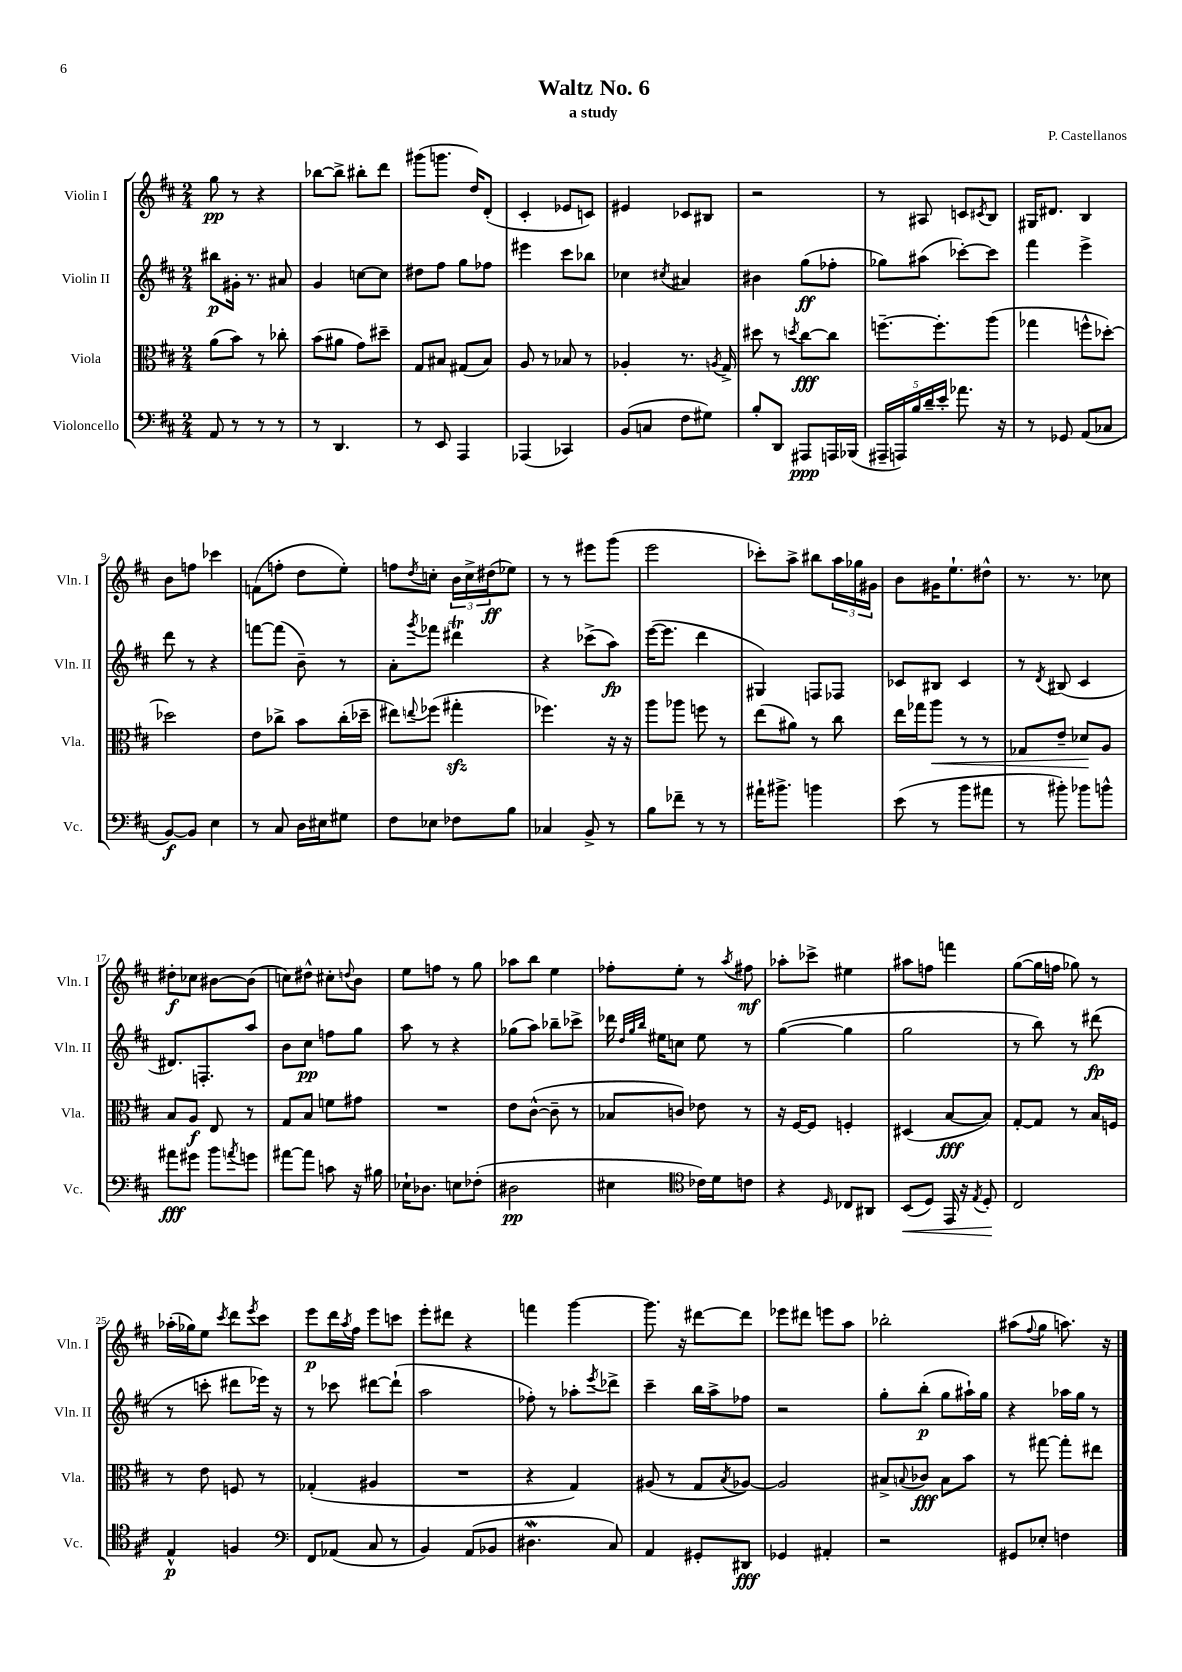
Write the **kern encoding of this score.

**kern	**kern	**kern	**kern
*staff4	*staff3	*staff2	*staff1
*clefF4	*clefC3	*clefG2	*clefG2
*k[f#c#]	*k[f#c#]	*k[f#c#]	*k[f#c#]
*M2/4	*M2/4	*M2/4	*M2/4
8AA	(8a	8bb#	8gg
8r	8b)	16g#'	8r
.	.	8.r	.
8r	8r	.	4r
8r	8cc-'	8a#	.
=	=	=	=
8r	(8b	4g	[8bb-
4.DD	8a#	.	8bb-^]
.	8g)	[8cc	8bb#'
.	8dd#~	8cc]	8ddd
=	=	=	=
8r	8G	8dd#	(8ggg#
8EE	8B#	8ff#	8.ggg
4AAA	(8G#	8gg	.
.	.	.	16dd)
.	8B#)	8ff-	(8d'
=	=	=	=
(4AAA-	8A	4eee#	4c#'
.	8r	.	.
4CC-)	8B-	8ccc#	8e-
.	8r	8bb-	8c)
=	=	=	=
(8BB	4A-'	4cc-	4e#
8C	.	.	.
.	.	8qcc#	.
8F#	8.r	4a#	8c-
8G#)	.	.	8B#
.	8qA	.	.
.	16G^	.	.
=	=	=	=
8B'	8dd#	4b#	2r
8DD	8r	.	.
.	8qdd	.	.
8AAA#	[8cc#	(8gg	.
16AAA	8cc#]	8ff-'	.
(16BBB-	.	.	.
=	=	=	=
20AAA#~	[8.ff~	8gg-)	8r
20AAA)	.	.	.
20B	.	.	.
.	.	(8aa#	8A#
20d~	.	.	.
.	8.ff']	.	.
20e'	.	.	.
8.a-	.	[8ccc-')	8c
.	.	.	8qc#
.	(8aa	8ccc-]	8B
16r	.	.	.
=	=	=	=
8r	4gg-	4fff#	16G#
.	.	.	8.d#
8GG-	.	.	.
(8AA	8ff^^	4eee^	4B
8C-	[8dd-')	.	.
=	=	=	=
[8BB)	2dd-]	8ddd	8b
8BB]	.	8r	8ff
4E	.	4r	4ccc-
=	=	=	=
8r	8e	[8fff	(8f
8C#	8cc-^	(8fff]	8ff'
16D	8b	8b~)	8dd
16E#	.	.	.
8G#	(16cc-'	8r	8ee')
.	16dd-~	.	.
=	=	=	=
8F#	8ee#)	8a'	8ff
.	8qqee	8qggg	8qdd
8E-	(8ff-	8fff-	8cc'
8F-	4gg#'	4ddd#	24b
.	.	.	24cc^
.	.	.	(24dd#
8B	.	.	8ee-)
=	=	=	=
4C-	4.ff-)	4r	8r
.	.	.	8r
8BB^	.	(8ccc-^	8eee#
8r	16r	8aa)	(8ggg
.	16r	.	.
=	=	=	=
8B	8aa	([16eee	2eee
.	.	8.eee]	.
8f-~	8aa-	.	.
8r	8ff	4ddd	.
8r	8r	.	.
=	=	=	=
16a#`	(8ee	4G#)	8ccc-')
8.b#^	.	.	.
.	8a#)	.	8aa^
4b	8r	8F	8bb#
.	8cc#	8F-	24aa
.	.	.	24gg-
.	.	.	24g#
=	=	=	=
(8e	16ee	8c-	8b
.	16gg-	.	.
8r	8aa	8B#	16g#
.	.	.	8.ee`
8b	8r	4c-	.
8a#	8r	.	8dd#^^
=	=	=	=
8r	8G-	8r	8.r
.	.	8qd	.
8b#')	8e~	(8B#	.
.	.	.	8.r
8b-	8d-	4c#	.
8b^^	8A	.	8cc-
=	=	=	=
8a#	8B	8.d#)	8dd#'
8g#	8A	.	8cc-
.	.	8.F'	.
8b	8E	.	[8b#
8qa	.	.	.
8g	8r	8aa	(8b#]
=	=	=	=
[8a#	8G	8b	8cc)
8a#]	8B	8cc#	8dd#^^
8c	8f	8ff	8cc#'
.	.	.	8qqdd
16r	8g#	8gg	8b
16B#	.	.	.
=	=	=	=
16E-`	2r	8aa	8ee
8.D-	.	.	.
.	.	8r	8ff
8E	.	4r	8r
(8F-'	.	.	8gg
=	=	=	=
2D#	8e	(8gg-	8aa-
.	([8c#^^	8aa)	8bb
.	8c#~]	8bb-~	4ee
.	8r	8ccc-^	.
=	=	=	=
4E#	8B-	16ddd-	8ff-'
.	.	32qqdd	.
.	.	32qqgg	.
.	.	32qqbb	.
.	.	16ee#	.
.	8c)	8cc	8ee'
*clefC4	*	*	*
16c-)	8e-	8ee#	8r
16d	.	.	.
.	.	.	8qaa
8c	8r	8r	8ff#
=	=	=	=
4r	16r	([4gg	8aa-'
.	[16F#	.	.
.	8F#]	.	8ccc-^
16qqD	.	.	.
8C-	4F'	4gg]	4ee#
8AA#	.	.	.
=	=	=	=
(8BB	(4D#	2gg	8aa#
8D)	.	.	8ff
16EE	[8B	.	4fff
16r	.	.	.
8qE	.	.	.
8D'	8B])	.	.
=	=	=	=
2C#	[8G'	8r	([8gg
.	8G]	8bb)	16gg]
.	.	.	16ff
.	8r	8r	8gg-)
.	16B	(8ddd#	8r
.	16F	.	.
=	=	=	=
4E^^	8r	8r	(16aa-'
.	.	.	16gg-)
.	8e	8ccc'	8ee
.	.	.	8qccc#
4F	8F	8ddd#	8ddd
.	.	.	8qeee
.	8r	16eee-)	8ccc#
.	.	16r	.
=	=	=	=
*clefF4	*	*	*
8FF#	(4G-'	8r	8eee
(8AA-	.	8ccc-	16ddd
.	.	.	8qaa
.	.	.	16ff#
8C#	4A#	[8ddd#	8eee
8r	.	(8ddd#`]	8ccc
=	=	=	=
4BB)	2r	2aa	8eee'
.	.	.	8ddd#
(8AA	.	.	4r
8BB-	.	.	.
=	=	=	=
4.D#	4r	8ff-')	4fff
.	.	8r	.
.	4G)	8aa-'	[4ggg
.	.	8qeee	.
8C#)	.	8ddd-^	.
=	=	=	=
4AA	(8A#	4ccc#~	8.ggg]
.	8r	.	.
.	.	.	16r
8GG#'	8G	16bb	[8ddd#
.	.	16aa^	.
.	8qB	.	.
8DD#	[8A-)	8ff-	8ddd#]
=	=	=	=
4GG-	2A-]	2r	8eee-
.	.	.	8ddd#
4AA#'	.	.	8eee
.	.	.	8aa
=	=	=	=
2r	8B#^	8gg'	2bb-'
.	8qqB	.	.
.	8c-	(8bb'	.
.	8B	8gg	.
.	8b	16aa#`)	.
.	.	16gg	.
=	=	=	=
8GG#	8r	4r	(8aa#
.	.	.	8qqff#
8E-'	[8gg#	.	8gg
4F	8gg#']	16aa-	8.aa)
.	.	16gg	.
.	8ee#	8r	.
.	.	.	16r
==	==	==	==
*-	*-	*-	*-
